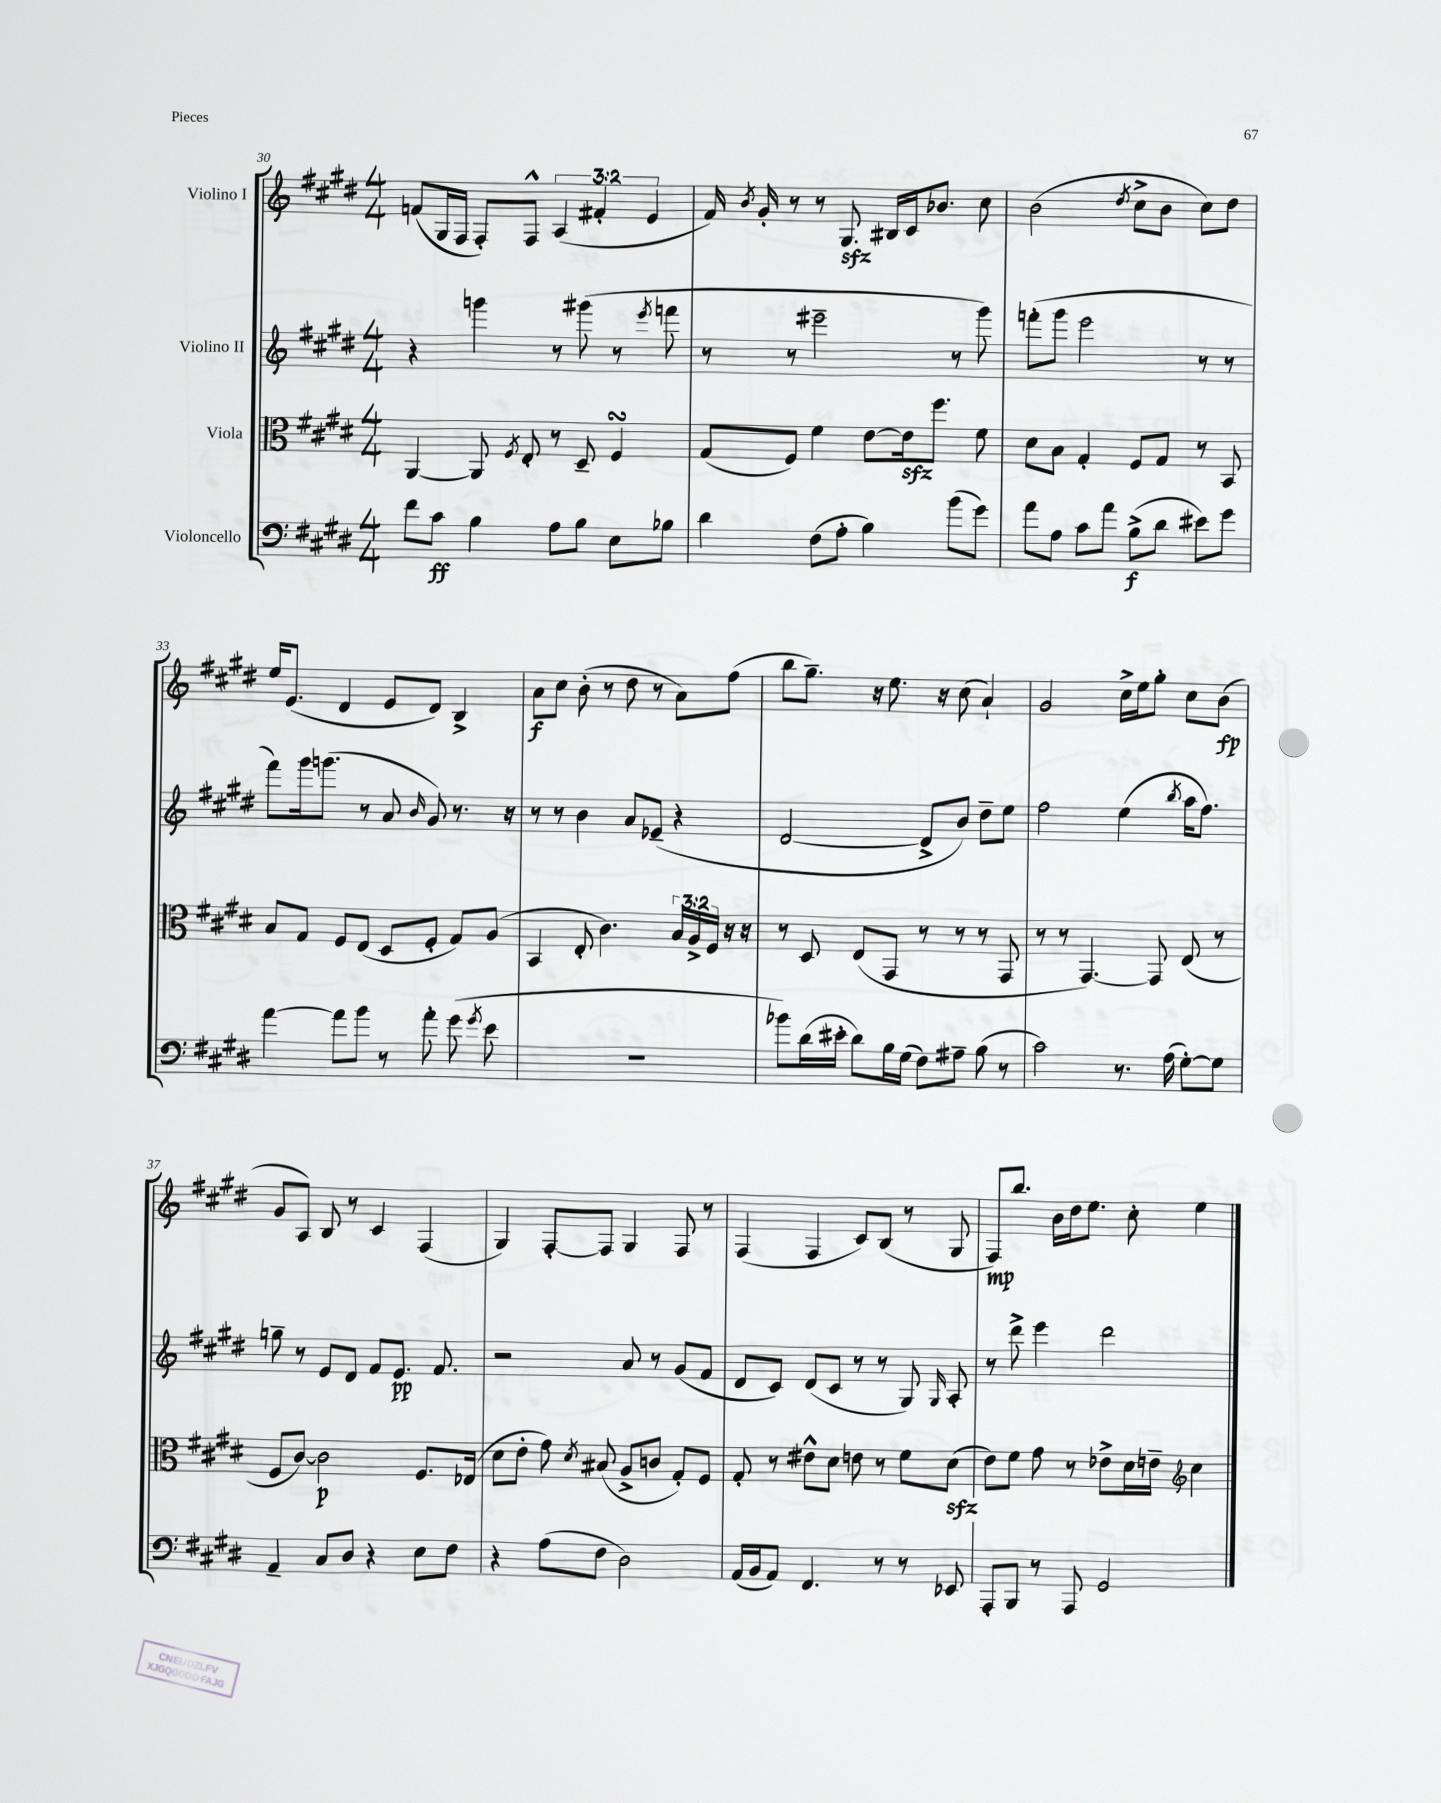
<<
\new StaffGroup <<
\new Staff = "s0" \with { instrumentName = "Violino I" } {
    \clef treble \key e \major \numericTimeSignature \time 4/4 \override Staff.TupletNumber.text = #tuplet-number::calc-fraction-text
    \autoBeamOff f'8[( gis16 fis16] fis8[-.) fis8]-^ \tuplet 3/2 { a4( fis'4-. e'4 } |
    fis'16) \acciaccatura { b'8 } gis'16-. r8 r8 gis8.\sfz bis16[ cis'16 bes'8.] cis''8 |
    b'2( \acciaccatura { dis''8 } cis''8[-> b'8] cis''8[) dis''8] |
    e''16[ e'8.]( dis'4 e'8[ dis'8]) b4-> |
    a'8[\f cis''8] b'8-.( r8 dis''8 r8 a'8[) fis''8]( |
    b''8[ gis''8.]--) r16 e''8. r16 cis''8( a'4-!) |
    gis'2 cis''16[-> e''16 gis''8]-. cis''8[ b'8]\fp( |
    gis'8[ a8]) b8 r8 cis'4 fis4( |
    gis4) fis8[~-. fis8] gis4 fis8 r8 |
    fis4( fis4 cis'8[) b8]( r8 gis8 |
    fis8[\mp) b''8.] b'16[ dis''16 e''8.] cis''8-. e''4 \bar "|." |
}
\new Staff = "s1" \with { instrumentName = "Violino II" } {
    \clef treble \key e \major \numericTimeSignature \time 4/4
    \autoBeamOff r4 g'''4 r8 gis'''8( r8 \acciaccatura { e'''8 } f'''8 |
    r8 r8 eis'''2-- r8 gis'''8) |
    f'''8[-.( gis'''8] e'''2 r8 r8 |
    fis'''8[) gis'''16 g'''8.]( r8 a'8 \grace { b'16 } gis'8) r8. r16 |
    r8 r8 b'4 a'8[ ees'8]--( r4 |
    dis'2~ dis'8[-> b'8]) dis''8[-- e''8] |
    fis''2 e''4( \acciaccatura { b''8 } a''16[ fis''8.]) |
    g''8-- r8 e'8[ dis'8] fis'8[ e'8.]\pp fis'8. |
    r2 a'8 r8 gis'8[( fis'8] |
    dis'8[ cis'8]) dis'8[( cis'8] r8 r8 gis8) \grace { gis16 } a8-. |
    r8 dis'''8-> e'''4 dis'''2 \bar "|." |
}
\new Staff = "s2" \with { instrumentName = "Viola" } {
    \clef alto \key e \major \numericTimeSignature \time 4/4 \override Staff.TupletNumber.text = #tuplet-number::calc-fraction-text
    \autoBeamOff a,4~ a,8 \acciaccatura { fis8 } e8-. r8 dis8-- fis4\turn |
    gis8[( fis8]) fis'4 e'8[~ e'16\sfz fis''8.] fis'8 |
    dis'8[ b8] gis4-. fis8[ gis8] r8 b,8 |
    b8[ gis8] fis8[ e8]( dis8[ fis8]-. gis8[) a8]( |
    b,4 e8-. cis'4.) \tuplet 3/2 { b16[ a16-> fis16] } r16 r16 |
    r8 dis8 e8[( gis,8] r8 r8 r8 gis,8 |
    r8 r8 gis,4.~) gis,8 e8( r8 |
    fis8[ cis'8]~) cis'2\p fis8.[ ees16]( |
    dis'8[ e'8]-. gis'8) \acciaccatura { dis'8 } bis8( a8[-> c'8] gis8[-.) fis8] |
    gis8-. r8 eis'8[-^ dis'8] e'8 r8 fis'8[ dis'8]\sfz( |
    e'8[) fis'8] gis'8 r8 ees'8[-> dis'16 e'16]-- \clef treble cis''4 \bar "|." |
}
\new Staff = "s3" \with { instrumentName = "Violoncello" } {
    \clef bass \key e \major \numericTimeSignature \time 4/4
    \autoBeamOff fis'8[ cis'8]\ff b4 a8[ b8] e8[ bes8] |
    dis'4 fis8[( a8]-. b4) b'8[( gis'8]) |
    a'8[ a8] cis'8[ a'8] b8[->\f( dis'8] eis'8[) gis'8] |
    a'4~ a'8[ b'8] r8 a'8-. gis'8( \acciaccatura { gis'8 } e'8 |
    R1 |
    bes'8[) dis'16( eis'16]-. dis'8[) b16 gis16]( fis8[) ais8]-- b8( r8 |
    cis'2) r8. a16( gis8[~-.) gis8] |
    a,4-- cis8[ dis8] r4 e8[ fis8] |
    r4 a8[( fis8] dis2) |
    a,16[( b,16 a,8]) fis,4. r8 r8 ees,8 |
    a,,8[-. b,,8] r8 a,,8 gis,2 \bar "|." |
}
>>
>>
\layout { \context { \Score currentBarNumber = #30 } }
